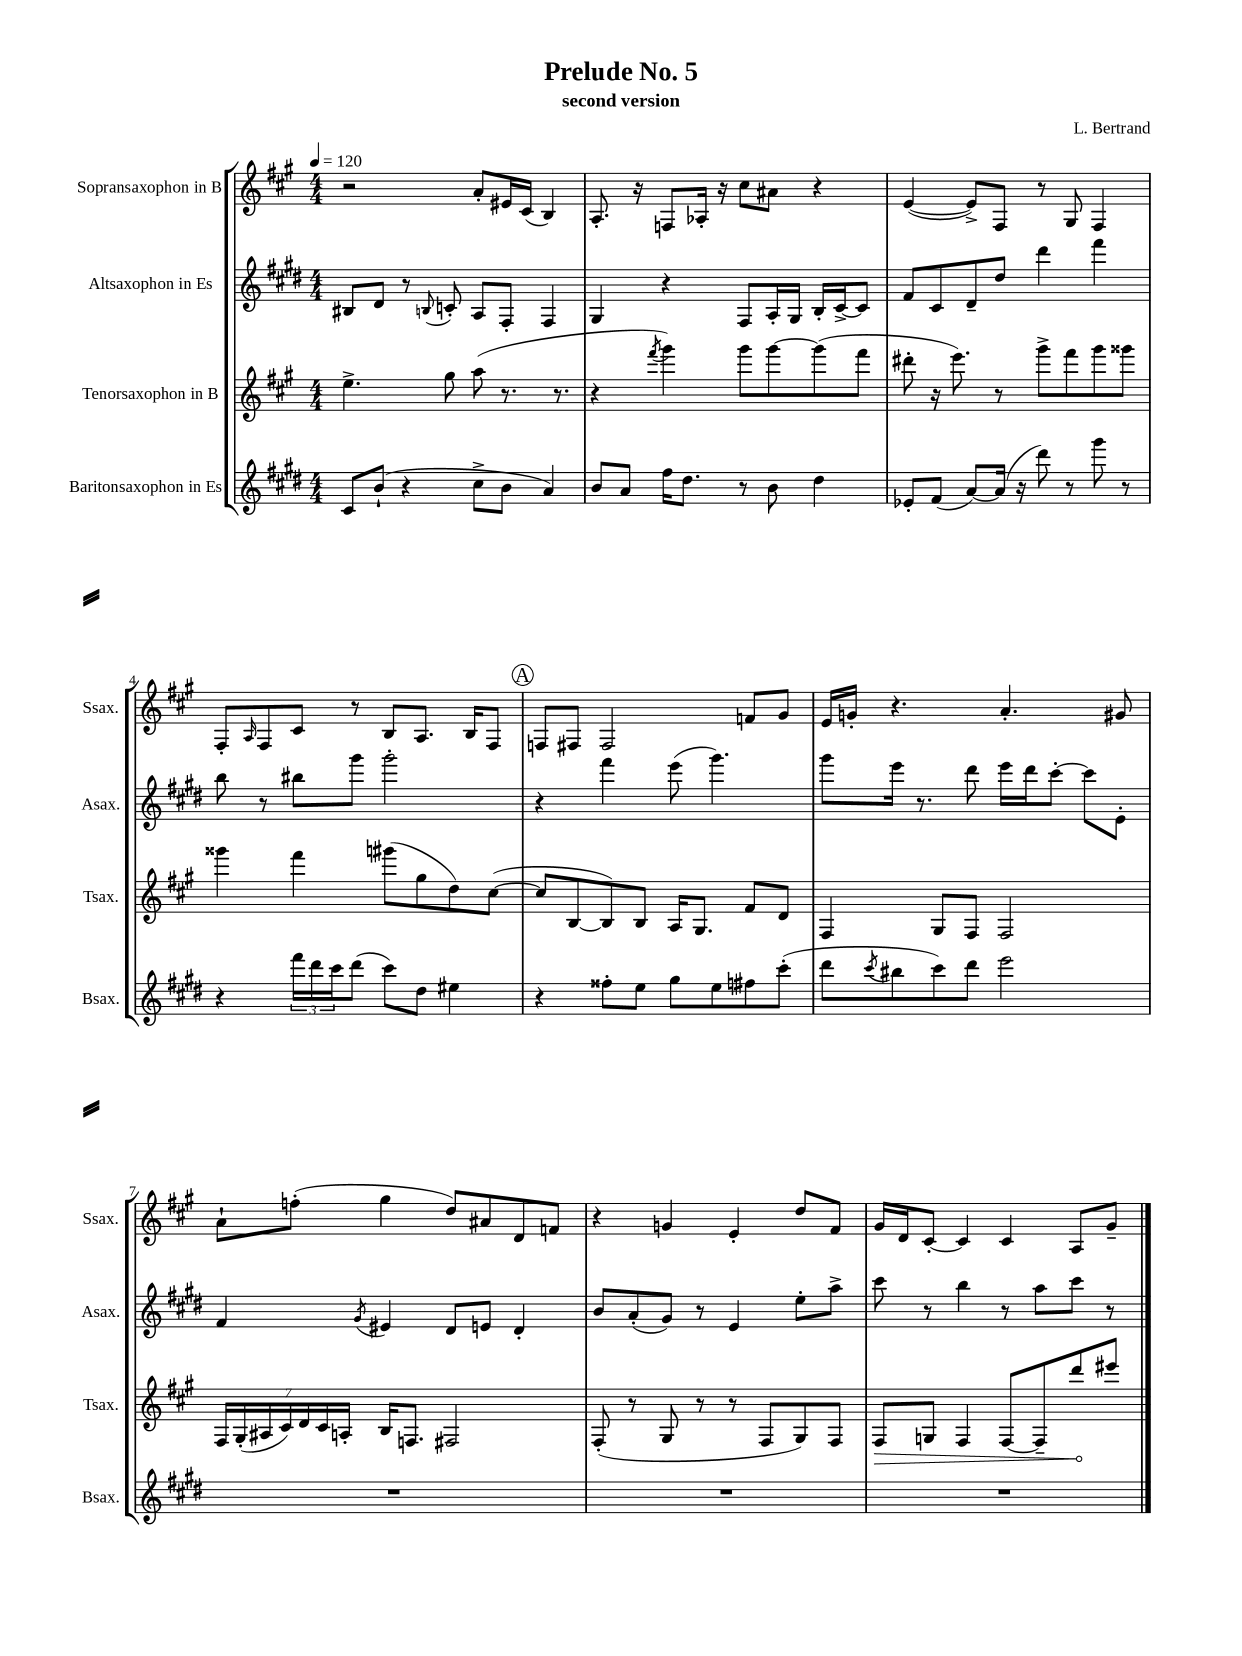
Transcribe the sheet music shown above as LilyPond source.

\header { title = "Prelude No. 5" composer = "L. Bertrand" subtitle = "second version" }
<<
\new StaffGroup <<
\new Staff = "s0" \with { instrumentName = "Sopransaxophon in B" shortInstrumentName = "Ssax." } {
    \clef treble \key a \major \numericTimeSignature \time 4/4 \tempo 4 = 120
    r2 a'8-. eis'16 cis'16( b4) |
    a8.-. r16 f8 aes16-. r16 cis''8 ais'8 r4 |
    e'4~( e'8->) fis8 r8 gis8 fis4 |
    fis8-. \grace { a16 } fis8 cis'8 r8 b8 a8. b16 fis8 |
    \mark \markup { \circle "A" } f8 fis8 fis2 f'8 gis'8 |
    e'16 g'16-. r4. a'4.-. gis'8 |
    a'8-! f''8-.( gis''4 d''8) ais'8 d'8 f'8 |
    r4 g'4 e'4-. d''8 fis'8 |
    gis'16 d'16 cis'8~-. cis'4 cis'4 a8 gis'8-- \bar "|." |
}
\new Staff = "s1" \with { instrumentName = "Altsaxophon in Es" shortInstrumentName = "Asax." } {
    \clef treble \key e \major \numericTimeSignature \time 4/4
    bis8 dis'8 r8 \appoggiatura { b8 } c'8-. a8 fis8-. fis4 |
    gis4 r4 fis8 a16-. gis16 b16-. cis'16~-> cis'8 |
    fis'8 cis'8 dis'8-- dis''8 dis'''4 fis'''4 |
    b''8 r8 bis''8 gis'''8 gis'''2-. |
    \mark \markup { \circle "A" } r4 fis'''4 e'''8( gis'''4.) |
    gis'''8 e'''16 r8. dis'''8 e'''16 dis'''16 cis'''8~-. cis'''8 e'8-. |
    fis'4 \acciaccatura { gis'8 } eis'4 dis'8 e'8 dis'4-. |
    b'8 a'8-.( gis'8) r8 e'4 e''8-. a''8-> |
    cis'''8 r8 b''4 r8 a''8 cis'''8 r8 \bar "|." |
}
\new Staff = "s2" \with { instrumentName = "Tenorsaxophon in B" shortInstrumentName = "Tsax." } {
    \clef treble \key a \major \numericTimeSignature \time 4/4
    e''4.-> gis''8 a''8( r8. r8. |
    r4 \acciaccatura { fis'''8 } gis'''4) gis'''8 gis'''8~ gis'''8( fis'''8 |
    dis'''8-. r16 e'''8.) r8 gis'''8-> fis'''8 gis'''8 gisis'''8 |
    gisis'''4 fis'''4 gis'''8( gis''8 d''8) cis''8~( |
    \mark \markup { \circle "A" } cis''8 b8~ b8) b8 a16 gis8. fis'8 d'8 |
    fis4 gis8 fis8 fis2 |
    \tuplet 7/4 { fis16 gis16-.( ais16 cis'16) d'16 cis'16 a16-. } b16 f8. fis2 |
    fis8-.( r8 gis8 r8 r8 fis8 gis8) fis8 |
    \once \override Hairpin.circled-tip = ##t fis8\> g8 fis4 fis8~ fis8-- d'''8\! eis'''8 \bar "|." |
}
\new Staff = "s3" \with { instrumentName = "Baritonsaxophon in Es" shortInstrumentName = "Bsax." } {
    \clef treble \key e \major \numericTimeSignature \time 4/4
    cis'8 b'8-!( r4 cis''8-> b'8 a'4) |
    b'8 a'8 fis''16 dis''8. r8 b'8 dis''4 |
    ees'8-. fis'8( a'8~) a'16( r16 dis'''8) r8 gis'''8 r8 |
    r4 \tuplet 3/2 { fis'''16 dis'''16 cis'''16 } dis'''8( cis'''8) dis''8 eis''4 |
    \mark \markup { \circle "A" } r4 fisis''8-. e''8 gis''8 e''8 fis''8 cis'''8-.( |
    dis'''8 \acciaccatura { cis'''8 } bis''8 cis'''8) dis'''8 e'''2 |
    R1 |
    R1 |
    R1 \bar "|." |
}
>>
>>
